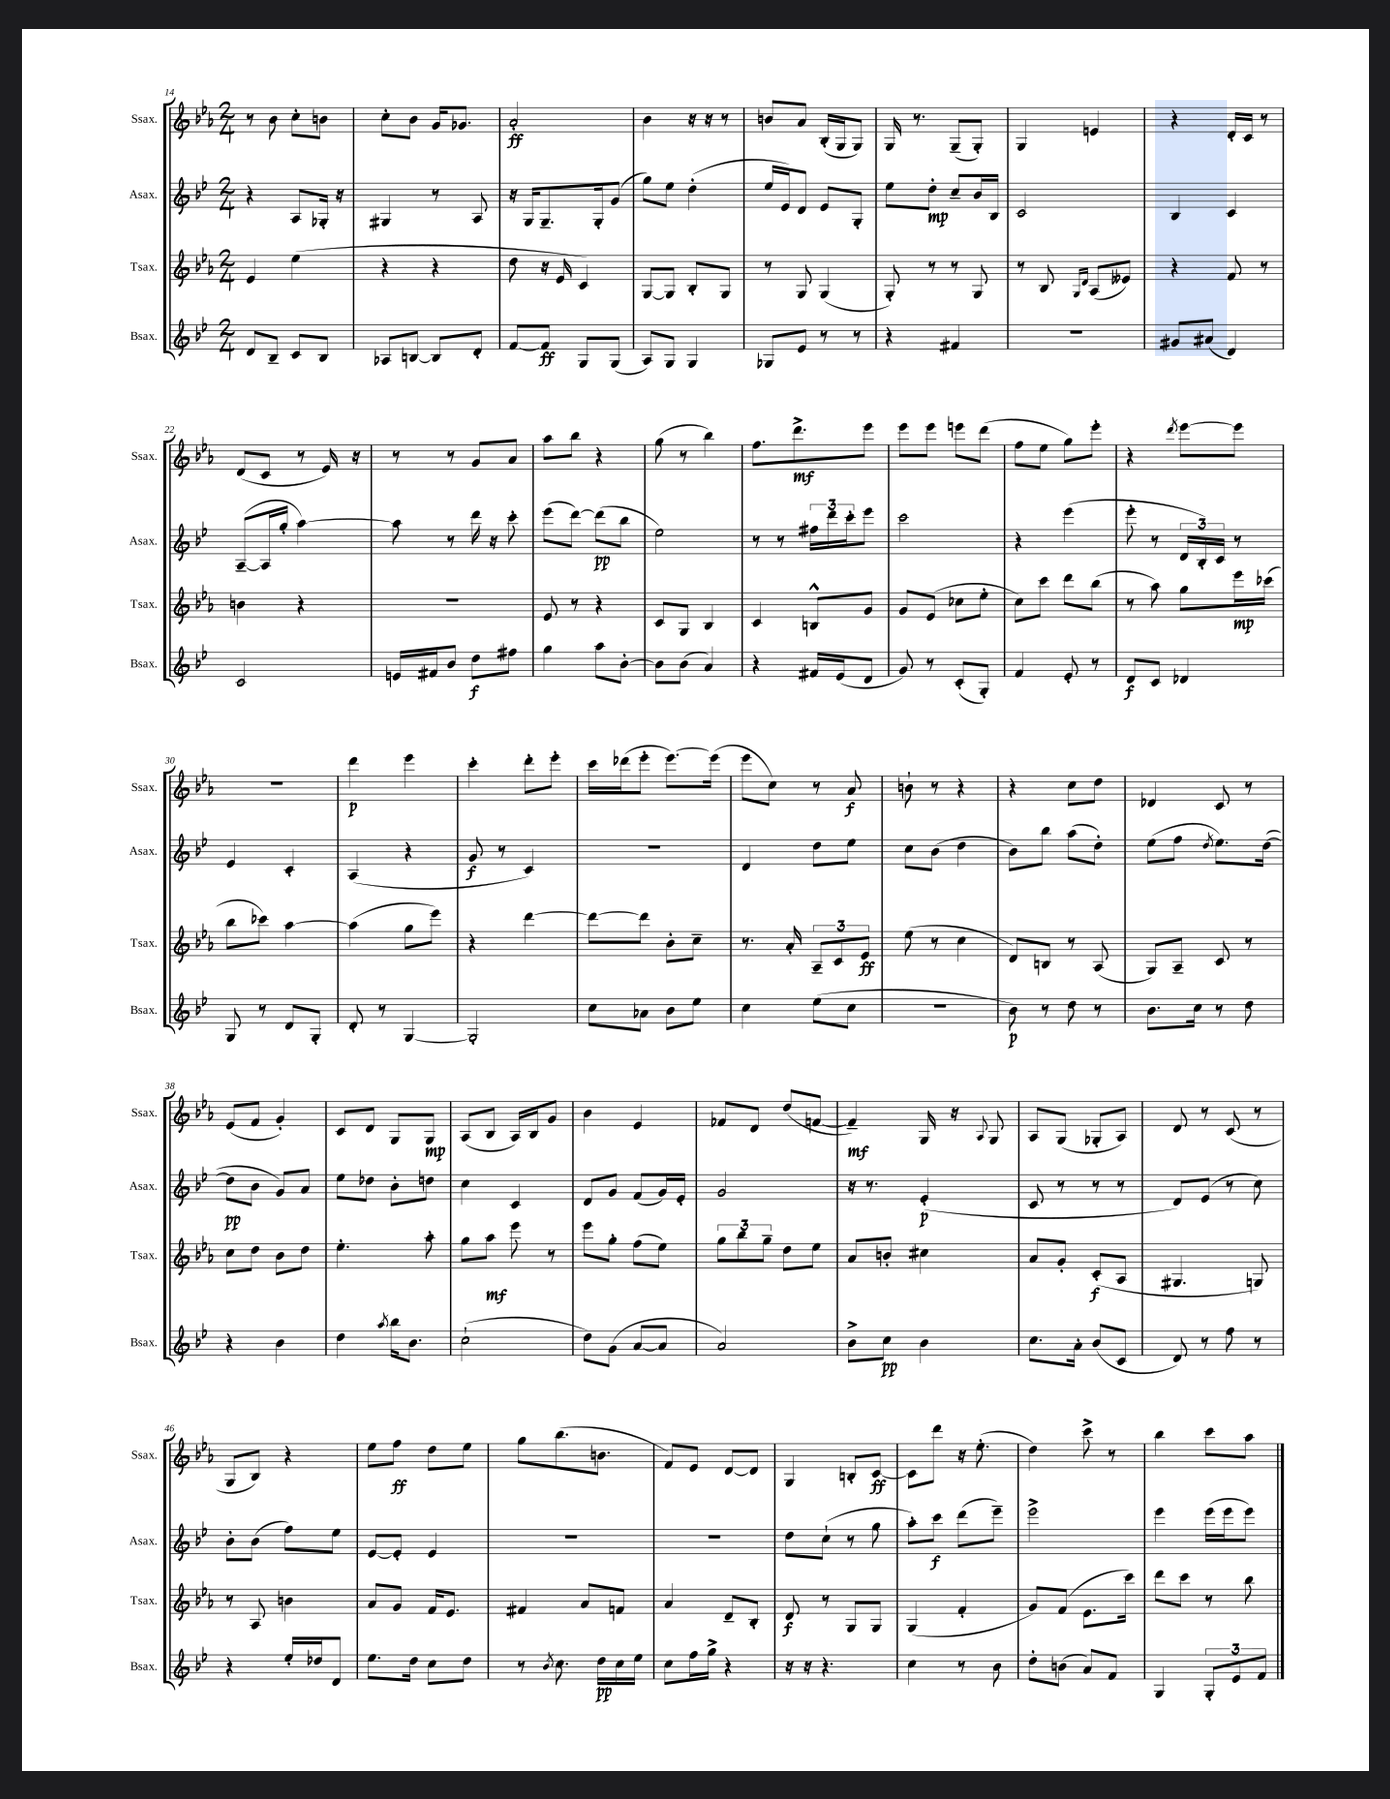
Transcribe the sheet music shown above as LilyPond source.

<<
\new StaffGroup <<
\new Staff = "s0" \with { instrumentName = "Ssax." shortInstrumentName = "Ssax." } {
    \clef treble \key ees \major \numericTimeSignature \time 2/4
    r8 bes'8 c''8-. b'8 |
    c''8-. bes'8 g'16 ges'8. |
    aes'2-.\ff |
    bes'4 r16 r16 r8 |
    b'8 aes'8 bes16-.( g16 g8) |
    g16 r8. g8--( g8-.) |
    g4 e'4 |
    r4 d'16-. c'16 r8 |
    d'8( c'8 r8 ees'16) r16 |
    r8 r8 g'8 aes'8 |
    aes''8 bes''8 r4 |
    g''8( r8 bes''4) |
    f''8. d'''8.->\mf ees'''8 |
    ees'''8 ees'''8 e'''8 d'''8( |
    f''8 ees''8 g''8) ees'''8-. |
    r4 \acciaccatura { d'''8 } ees'''8~ ees'''8 |
    R2 |
    d'''4\p ees'''4 |
    c'''4-. d'''8-. ees'''8-. |
    c'''16 des'''16( ees'''8-. ees'''8.~) ees'''16( |
    ees'''8 c''8) r8 aes'8\f |
    b'8-! r8 r4 |
    r4 c''8 d''8 |
    des'4 c'8 r8 |
    ees'8( f'8 g'4-.) |
    c'8 d'8 g8 g8\mp |
    aes8( bes8 aes16) bes16 g'8 |
    bes'4 ees'4 |
    fes'8 d'8 d''8( f'8~ |
    f'4--\mf) g16 r16 \appoggiatura { aes8 } g8 |
    aes8 g8( ges8-. aes8) |
    d'8 r8 c'8( r8 |
    g8 bes8) r4 |
    ees''8 f''8\ff d''8 ees''8 |
    g''8 bes''8.( b'8. |
    f'8) ees'8 d'8~ d'8 |
    g4 b8-. c'8~\ff |
    c'8 d'''8 r16 ees''8.-.( |
    d''4) c'''8-> r8 |
    bes''4 c'''8 aes''8 \bar "|." |
}
\new Staff = "s1" \with { instrumentName = "Asax." shortInstrumentName = "Asax." } {
    \clef treble \key bes \major \numericTimeSignature \time 2/4
    r4 a8 ges16-. r16 |
    gis4 r8 a8 |
    r16 g16 g8.-- g16-. g'8( |
    g''8) ees''8 d''4-.( |
    ees''16 ees'16) d'8 ees'8 g8-. |
    ees''8 d''8-.\mp c''8-- bes'16 bes16 |
    c'2 |
    bes4 c'4 |
    a8~--( a16 g''16-. a''4~) |
    a''8 r8 d'''16 r16 c'''8-. |
    ees'''8( d'''8~) d'''8\pp( bes''8 |
    ees''2) |
    r8 r8 \tuplet 3/2 { fis''16 d'''16 c'''16-. } ees'''8 |
    c'''2 |
    r4 ees'''4( |
    ees'''8-. r8 \tuplet 3/2 { d'16 bes16-.) c'16 } r8 |
    ees'4 c'4-. |
    a4( r4 |
    g'8\f r8 c'4) |
    R2 |
    d'4 d''8 ees''8 |
    c''8 bes'8( d''4 |
    bes'8) bes''8 a''8( d''8-.) |
    ees''8( f''8 \acciaccatura { d''8 } ees''8.) d''16~( |
    d''8\pp bes'8 g'8) a'8 |
    ees''8 des''8 bes'8-. d''8 |
    c''4 c'4 |
    d'8 g'8 f'8( g'16) ees'16-. |
    g'2 |
    r16 r8. ees'4-.\p( |
    c'8 r8 r8 r8 |
    d'8) ees'8( r8 c''8) |
    bes'8-. bes'8( f''8) ees''8 |
    ees'8~ ees'8-. ees'4 |
    R2 |
    R2 |
    d''8 c''8-!( r8 g''8 |
    a''8-.) c'''8\f d'''8( ees'''8--) |
    ees'''2-> |
    ees'''4 ees'''16( ees'''16 ees'''8) \bar "|." |
}
\new Staff = "s2" \with { instrumentName = "Tsax." shortInstrumentName = "Tsax." } {
    \clef treble \key ees \major \numericTimeSignature \time 2/4
    ees'4 ees''4( |
    r4 r4 |
    d''8 r16 ees'16 c'4) |
    g8~ g8 bes8-. g8 |
    r8 g8 g4( |
    g8-.) r8 r8 g8 |
    r8 bes8 \grace { g16 d'16 } aes8( eeses'8) |
    r4 f'8 r8 |
    b'4 r4 |
    r2 |
    ees'8 r8 r4 |
    c'8 g8 bes4 |
    c'4 b8-^ g'8 |
    g'8 ees'8( ces''8 ees''8-. |
    c''8) c'''8 d'''8 bes''8( |
    r8 aes''8) g''8 ees'''16\mp ces'''16( |
    bes''8 ces'''8) aes''4~ |
    aes''4( g''8 ees'''8) |
    r4 d'''4~ |
    d'''8~ d'''8 bes'8-. c''8-- |
    r8. aes'16-. \tuplet 3/2 { aes8-- c'8 ees'8\ff } |
    ees''8( r8 c''4 |
    d'8) b8 r8 aes8( |
    g8) aes8-- c'8 r8 |
    c''8 d''8 bes'8 d''8 |
    ees''4.-. aes''8-. |
    g''8 aes''8\mf ees'''8 r8 |
    ees'''8 g''8-. f''8( ees''8) |
    \tuplet 3/2 { g''8 bes''8 g''8-- } d''8 ees''8 |
    aes'8 b'8-. cis''4 |
    aes'8 g'8-. c'8-.\f( aes8 |
    gis4. g8) |
    r8 aes8 b'4 |
    aes'8 g'8 f'16 ees'8. |
    fis'4 aes'8 f'8 |
    aes'4 d'8-- bes8-. |
    d'8\f r8 g8 g8 |
    g4( f'4-. |
    g'8) f'8( ees'8. c'''16) |
    d'''8 c'''8 r8 bes''8 \bar "|." |
}
\new Staff = "s3" \with { instrumentName = "Bsax." shortInstrumentName = "Bsax." } {
    \clef treble \key bes \major \numericTimeSignature \time 2/4
    d'8 bes8-- c'8 bes8 |
    aes8 b8~ b8 d'8-. |
    f'8~ f'8\ff g8 g8( |
    a8) g8 g4 |
    ges8 ees'8 r8 r8 |
    r4 fis'4 |
    R2 |
    gis'8 ais'8( d'4) |
    c'2 |
    e'16 fis'16 bes'8 d''8\f fis''8 |
    g''4 a''8 bes'8~-. |
    bes'8 bes'8( a'4) |
    r4 fis'16 ees'16( d'8 |
    g'8) r8 c'8-.( g8-.) |
    f'4 ees'8-. r8 |
    d'8\f c'8 des'4 |
    g8 r8 d'8 g8-. |
    d'8-. r8 g4~ |
    g2-. |
    c''8 aes'8 bes'8 ees''8 |
    c''4 ees''8( c''8 |
    r2 |
    bes'8\p) r8 d''8 r8 |
    bes'8. c''16 r8 d''8 |
    r4 bes'4 |
    d''4 \acciaccatura { a''8 } bes''16 bes'8. |
    c''2-!( |
    d''8) g'8( a'8~ a'8 |
    a'2) |
    bes'8-> c''8\pp bes'4 |
    c''8. a'16-. bes'8( c'8 |
    d'8) r8 f''8 r8 |
    r4 ees''16-. des''16 d'8 |
    ees''8. d''16 c''8 d''8 |
    r8 \acciaccatura { bes'8 } c''8. d''16\pp c''16 ees''16 |
    c''8 f''16 g''16-> r4 |
    r16 r16 r4. |
    c''4 r8 bes'8 |
    d''8-. b'8( a'8) f'8 |
    g4 \tuplet 3/2 { g8-. ees'8 f'8 } \bar "|." |
}
>>
>>
\layout { \context { \Score currentBarNumber = #14 } }
